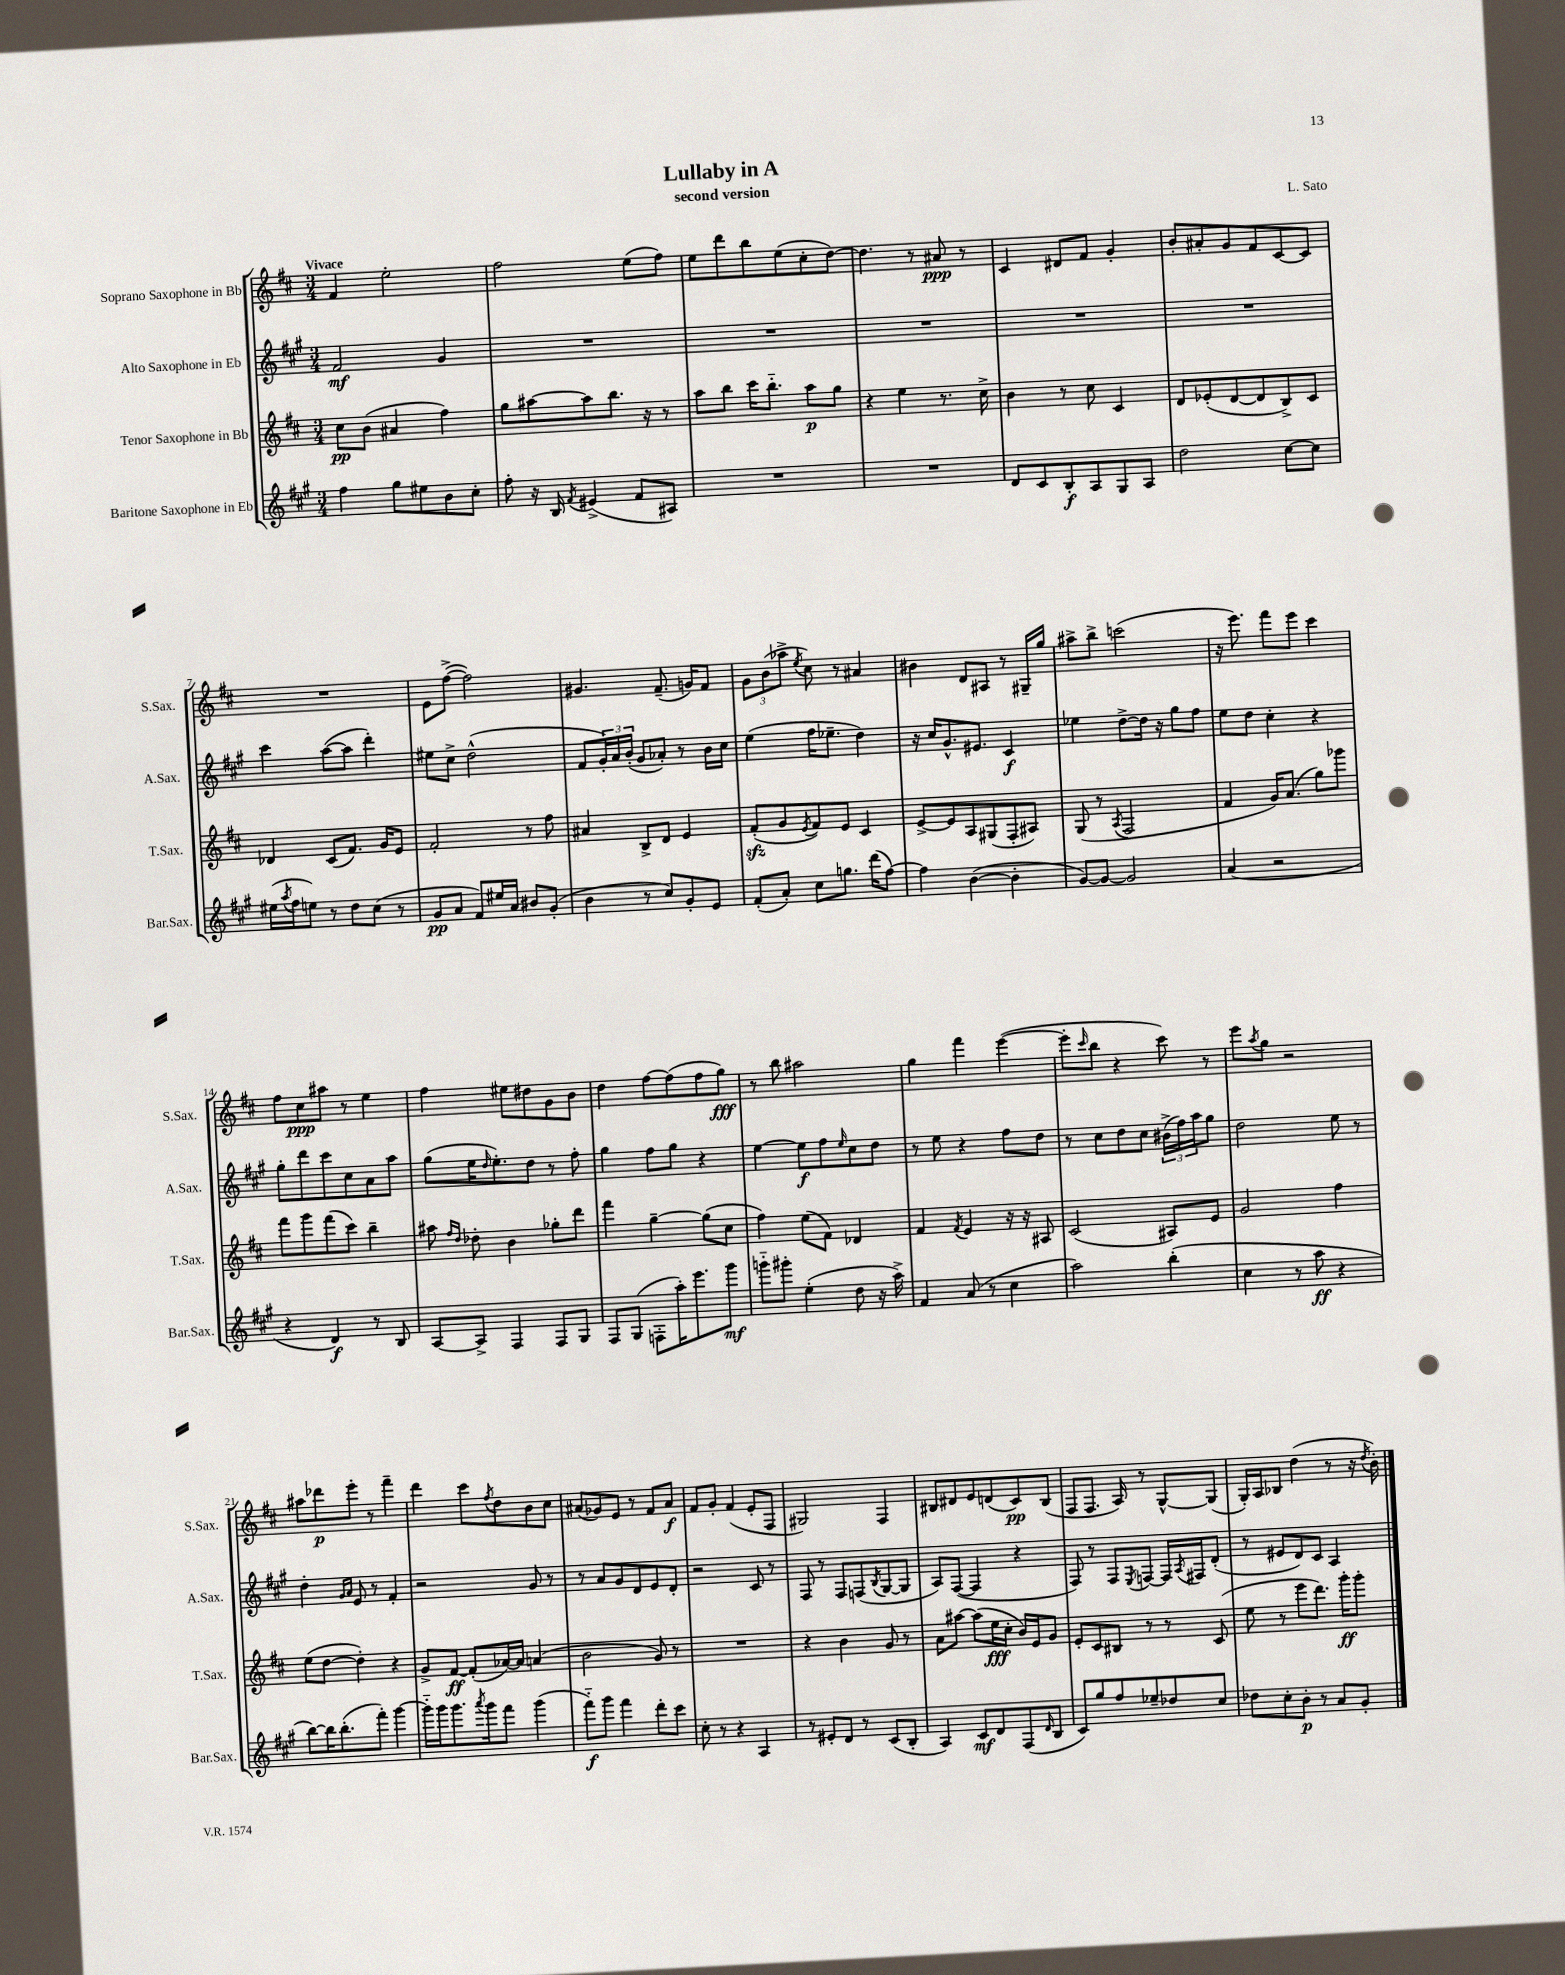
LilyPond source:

\header { title = "Lullaby in A" composer = "L. Sato" subtitle = "second version" }
<<
\new StaffGroup <<
\new Staff = "s0" \with { instrumentName = "Soprano Saxophone in Bb" shortInstrumentName = "S.Sax." } {
    \clef treble \key d \major \numericTimeSignature \time 3/4 \tempo "Vivace"
    fis'4 e''2-. |
    fis''2 e''8( fis''8) |
    e''8 d'''8 b''8 e''8( cis''8-. d''8~) |
    d''4. r8 ais'8\ppp r8 |
    cis'4 dis'8 fis'8 g'4-. |
    b'8-. ais'8-. g'8 fis'8 cis'8~ cis'8 |
    R2. |
    e'8 fis''8~->( fis''2) |
    gis'4. fis'8.--( g'16) fis'8 |
    \tuplet 3/2 { g'8 b'8( aes''8-> } \acciaccatura { e''8 } cis''8) r8 ais'4 |
    bis'4 d'8 ais8 r8 gis16-- g''16 |
    ais''8-> b''8-> c'''2( |
    r16 e'''8.) fis'''8 e'''8 cis'''4 |
    fis''8 cis''8\ppp ais''8 r8 e''4 |
    fis''4 eis''8 dis''8 g'8 b'8 |
    d''4 fis''8~ fis''8( fis''8 g''8\fff) |
    r8 b''8 ais''2 |
    g''4 fis'''4 e'''4~( |
    e'''8-. \grace { cis'''16 } b''8 r4 cis'''8) r8 |
    e'''8 \acciaccatura { a''8 } g''8 r2 |
    ais''8 des'''8\p e'''8-. r8 fis'''4-- |
    d'''4 cis'''8 \acciaccatura { fis''8 } d''8 b'8 cis''8 |
    ais'8( ges'8) e'8 r8 fis'8 ais'8\f |
    fis'8 g'8-. fis'4( e'8-. fis8 |
    gis2) fis4 |
    bis8 dis'8 e'8 d'8( cis'8\pp) bis8( |
    fis8 fis8. a16) r8 g8~-^ g8( |
    g16-.) a16 bes8 d''4( r8 r16 \acciaccatura { d''8 } b'16-.) \bar "|." |
}
\new Staff = "s1" \with { instrumentName = "Alto Saxophone in Eb" shortInstrumentName = "A.Sax." } {
    \clef treble \key a \major \numericTimeSignature \time 3/4
    fis'2\mf gis'4 |
    R2. |
    R2. |
    R2. |
    R2. |
    R2. |
    cis'''4 a''8~( a''8 d'''4-.) |
    eis''8 cis''8-> d''2-^( |
    fis'8 \tuplet 3/2 { gis'16-.) a'16 b'16-.( } gis'8 aes'8-.) r8 b'16 cis''16 |
    e''4( fis''16 ees''8.-- d''4) |
    r16 cis''16 gis'8.-^ eis'8. cis'4\f |
    ees''4 d''8~-> d''16 r16 gis''8 fis''8 |
    e''8 d''8 cis''4-. r4 |
    gis''8-. d'''8 cis'''8 cis''8 a'8 a''8 |
    gis''8( e''16 \grace { d''16 } e''8.-.) d''8 r8 fis''8-. |
    gis''4 fis''8 gis''8 r4 |
    e''4~ e''8\f fis''8 \grace { e''16 } cis''8 d''8 |
    r8 e''8 r4 fis''8 d''8 |
    r8 cis''8 d''8 cis''8 \tuplet 3/2 { bis'16->( fis''16) a''16 } gis''8 |
    d''2 e''8 r8 |
    d''4-. \grace { gis'16 a'16 } e'8 r8 fis'4-. |
    r2 gis'8 r8 |
    r8 a'8 gis'8 d'8 e'8 d'8-. |
    r2 cis'8 r8 |
    fis8 r8 fis8 f8( \acciaccatura { b8 } gis8~ gis8 |
    a8) fis8~( fis4 r4 |
    fis8) r8 fis8 \acciaccatura { e8 } f8~ f16 \acciaccatura { a8 } fis16 d'8-.( |
    r8 eis'8 d'8) cis'8 a4 \bar "|." |
}
\new Staff = "s2" \with { instrumentName = "Tenor Saxophone in Bb" shortInstrumentName = "T.Sax." } {
    \clef treble \key d \major \numericTimeSignature \time 3/4
    cis''8\pp b'8( ais'4 fis''4) |
    g''8 ais''8~ ais''8 b''8. r16 r8 |
    a''8 b''8 cis'''16 b''8.-_ a''8\p g''8 |
    r4 e''4 r8. cis''16-> |
    b'4 r8 cis''8 cis'4 |
    d'8 ees'8-.( d'8~ d'8 b8->) cis'8 |
    des'4 cis'8( fis'8.) g'16 e'8 |
    fis'2-. r8 fis''8 |
    ais'4 b8-> d'8 e'4 |
    fis'8-.\sfz( g'8 \acciaccatura { e'8 } fis'8) e'8 cis'4 |
    e'8~-> e'8 a8 gis8( fis8-. ais8) |
    g8( r8 \acciaccatura { a8 } fis2 |
    fis'4 g'16) a'8.( g''8) ges'''8 |
    fis'''8 g'''8 fis'''8( cis'''8) b''4-- |
    ais''8 \grace { fis''16 d''16 } des''8-. b'4 ges''8-. d'''8 |
    fis'''4 g''4~-- g''8( cis''8 |
    fis''4) e''8( fis'8) des'4 |
    fis'4 \acciaccatura { fis'8 } e'4 r16 r16 ais8 |
    cis'2( ais8) e'8 |
    g'2 fis''4 |
    e''8( d''8~ d''4-.) r4 |
    g'8-> fis'8~\ff fis'8-.( aes'16~) aes'16 a'4( |
    b'2 g'8) r8 |
    R2. |
    r4 b'4 g'8 r8 |
    a'8 ais''8~ ais''8( e''16\fff cis''16-. b'16) e'16 g'8 |
    e'8-. cis'8 bis8 r8 r8 cis'8( |
    e''8 r8 e'''8 d'''8.) g'''16-.\ff g'''8-. \bar "|." |
}
\new Staff = "s3" \with { instrumentName = "Baritone Saxophone in Eb" shortInstrumentName = "Bar.Sax." } {
    \clef treble \key a \major \numericTimeSignature \time 3/4
    fis''4 gis''8 eis''8 b'8 cis''8-. |
    fis''8-. r16 b16 \acciaccatura { fis'8 } eis'4->( fis'8 ais8) |
    R2. |
    R2. |
    d'8 cis'8 b8-.\f a8 gis8 a8 |
    d''2 cis''8~ cis''8 |
    eis''16( \acciaccatura { a''8 } fis''16 e''8) r8 d''8 cis''8( r8 |
    gis'8\pp a'8 fis'8) eis''16 a'16 bis'8 gis'8-.( |
    b'4 r8 cis''8) gis'8-. e'8 |
    fis'8-.( a'8-.) cis''8 g''8. d'''16( fis''8~) |
    fis''4 b'4~( b'4-. |
    gis'8~) gis'8~ gis'2 |
    a'4( r2 |
    r4 d'4\f) r8 b8 |
    a8~ a8-> fis4 fis8 gis8 |
    fis8 gis8( f8-. a''16-.) e'''8. gis'''8\mf |
    g'''8-_ gis'''8-. e''4-.( d''8 r16 a''16->) |
    fis'4 a'8( r8 cis''4 |
    a''2) b''4-.( |
    cis''4 r8 a''8\ff r4 |
    b''8~) b''16 b''8.-.( fis'''8-.) gis'''4~ |
    gis'''16-_ gis'''16 gis'''8. \acciaccatura { a'''8 } gis'''16 fis'''8 gis'''4( |
    fis'''8-_\f) gis'''8 fis'''4 d'''8-. cis'''8 |
    cis''8-. r8 r4 a4 |
    r8 eis'8-. d'8 r8 cis'8( b8-. |
    a4) cis'8\mf d'8 fis8( \grace { d'16 } b8 |
    cis'8) gis''8 fis''8 ees''8-- des''8 cis''8 |
    des''8 cis''8-. b'8-.\p r8 a'8 gis'8-. \bar "|." |
}
>>
>>
